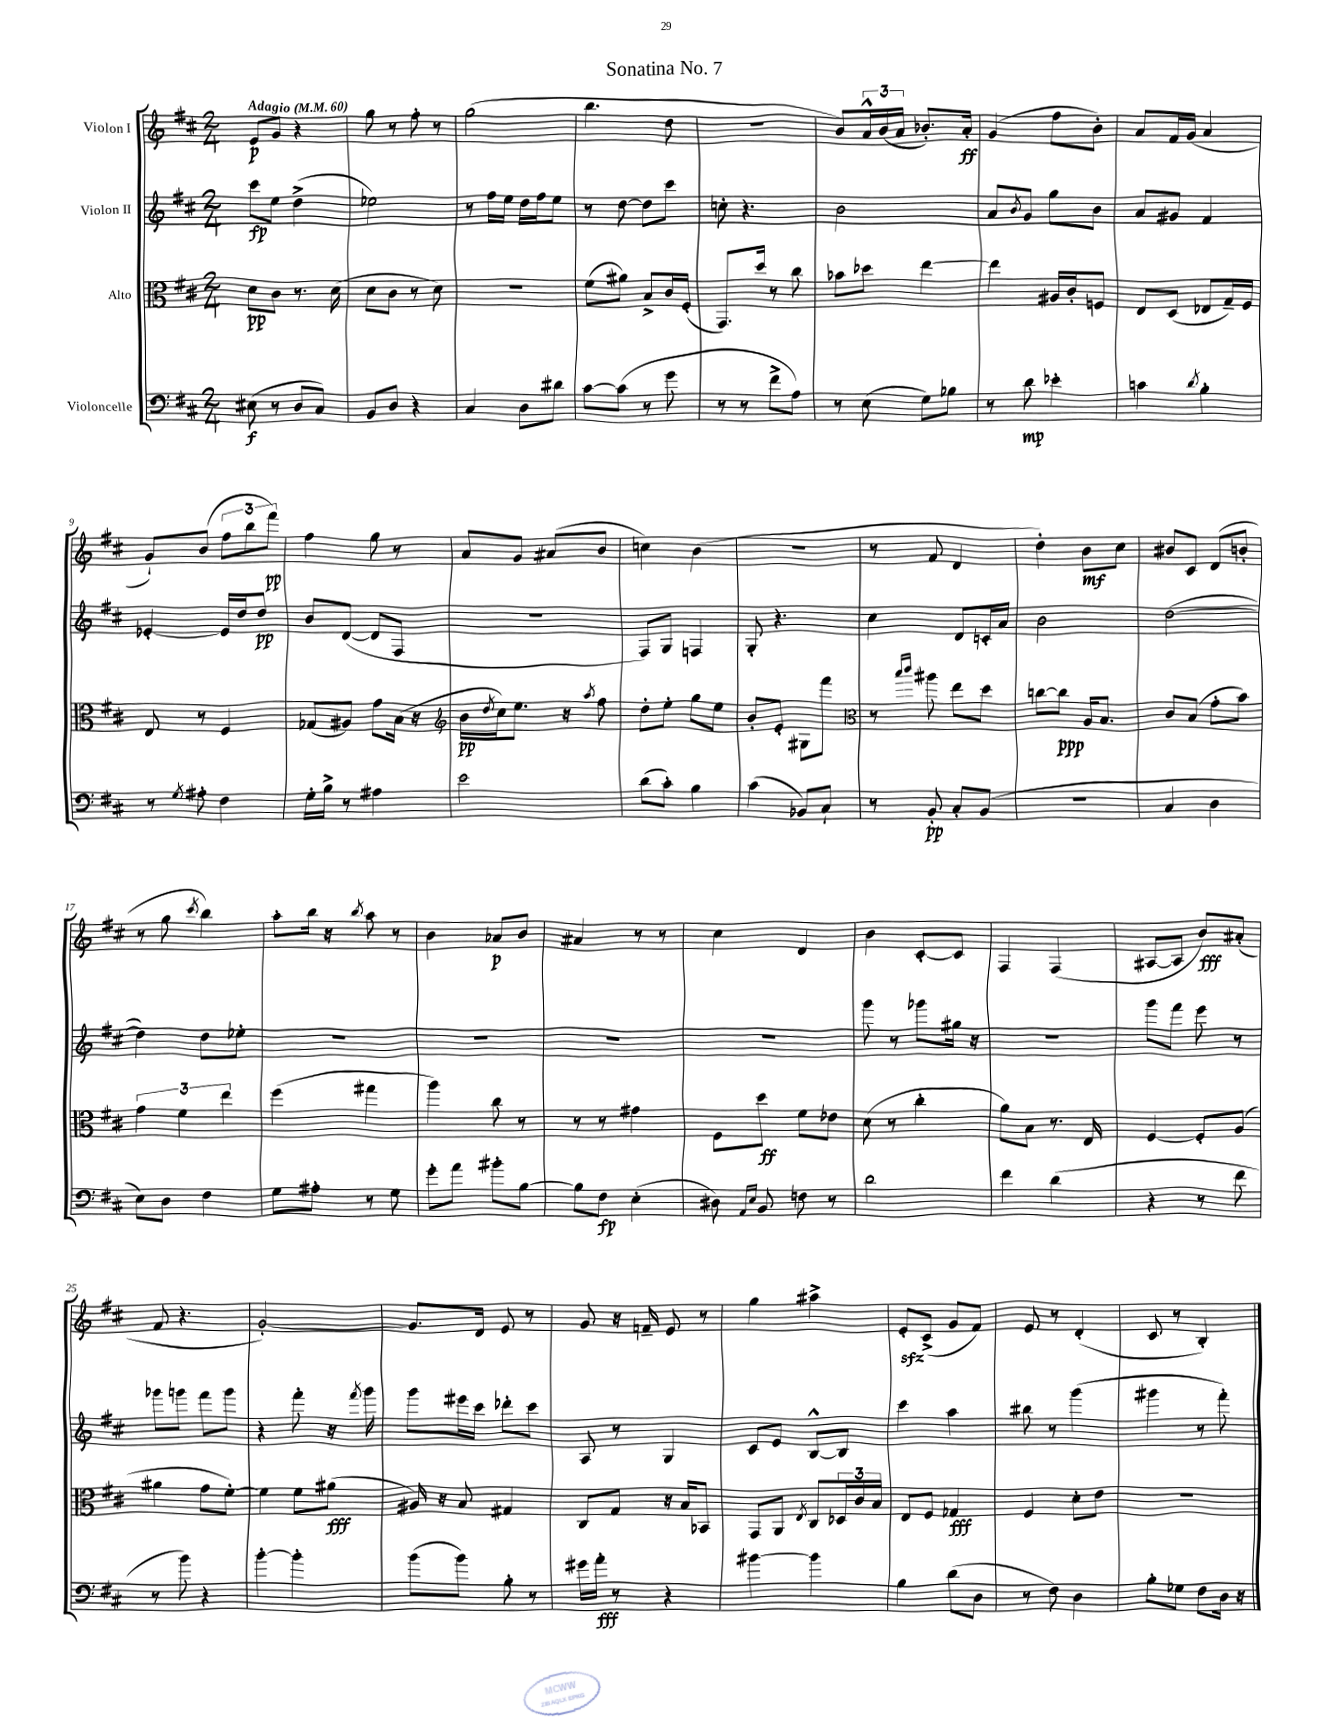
\header { title = "Sonatina No. 7" }
<<
\new StaffGroup <<
\new Staff = "s0" \with { instrumentName = "Violon I" } {
    \clef treble \key d \major \numericTimeSignature \time 2/4 \tempo "Adagio" 4 = 60
    e'8\p g'8 r4 |
    g''8 r8 fis''8-. r8 |
    g''2( |
    b''4. d''8 |
    R2 |
    b'8) \tuplet 3/2 { a'16-^ b'16( a'16 } bes'8.-.) a'16-.\ff |
    g'4( fis''8 b'8-.) |
    a'8 fis'16 g'16( a'4 |
    g'8-!) b'8( \tuplet 3/2 { fis''8 b''8 fis'''8\pp) } |
    fis''4 g''8 r8 |
    a'8 g'8 ais'8( b'8 |
    c''4) b'4( |
    r2 |
    r8 fis'8 d'4 |
    d''4-.) b'8\mf cis''8 |
    bis'8 cis'8 d'8( b'8-. |
    r8 g''8 \acciaccatura { cis'''8 } b''4) |
    a''8-. b''16 r16 \acciaccatura { b''8 } a''8 r8 |
    b'4 aes'8\p b'8 |
    ais'4 r8 r8 |
    cis''4 d'4 |
    b'4 cis'8~-. cis'8 |
    fis4 fis4( |
    ais8~ ais8 b'8\fff) ais'8-.( |
    fis'8 r4. |
    g'2~-.) |
    g'8. d'16 e'8 r8 |
    g'8 r16 f'16-- e'8 r8 |
    g''4 ais''4-> |
    e'8-.\sfz cis'8->( g'8 fis'8) |
    e'8 r8 d'4-.( |
    cis'8 r8 b4-.) \bar "|." |
}
\new Staff = "s1" \with { instrumentName = "Violon II" } {
    \clef treble \key d \major \numericTimeSignature \time 2/4
    cis'''8\fp e''8 d''4->( |
    ees''2) |
    r8 fis''16 e''16 d''16 fis''16 e''8 |
    r8 d''8~ d''8 cis'''8 |
    c''8-. r4. |
    b'2 |
    a'8 \acciaccatura { b'8 } g'8 g''8 b'8 |
    a'8 gis'8 fis'4 |
    ees'4~-. ees'16 d''16 d''8\pp |
    b'8 d'8~( d'8 fis8 |
    r2 |
    fis8) g8 f4 |
    g8-. r4. |
    cis''4 d'8 c'16-. a'16 |
    b'2 |
    d''2~( |
    d''4) d''8 ees''8-. |
    R2 |
    R2 |
    R2 |
    R2 |
    g'''8 r8 ges'''8 gis''16 r16 |
    R2 |
    g'''8 fis'''8 e'''8 r8 |
    ges'''8 g'''8 fis'''8 g'''8 |
    r4 fis'''8-. r16 \acciaccatura { fis'''8 } g'''16 |
    g'''8 eis'''16 cis'''16 des'''8-. cis'''8 |
    a8 r8 g4 |
    cis'8 e'8 b8~-^ b8 |
    cis'''4 a''4 |
    bis''8 r8 g'''4( |
    gis'''4 r8 fis'''8-.) \bar "|." |
}
\new Staff = "s2" \with { instrumentName = "Alto" } {
    \clef alto \key d \major \numericTimeSignature \time 2/4
    d'8\pp cis'8 r8. d'16( |
    d'8 cis'8 r8 d'8) |
    r2 |
    fis'8( ais'8) b8-> cis'16 fis16-.( |
    g,8.) d''16 r8 cis''8 |
    bes'8 des''8 e''4~ |
    e''4 ais16 cis'16-. f8 |
    e8 d8( ees8 g16--) fis16 |
    e8 r8 fis4 |
    ges8( ais8) g'8 b16( r16 |
    \clef treble b'16\pp \acciaccatura { d''8 } cis''16) e''8. r16 \acciaccatura { a''8 } fis''8 |
    d''8-. e''8-. g''8 e''8 |
    b'8-. e'8-. gis8 fis'''8 |
    \clef alto r8 \grace { b''16 cis'''16 } ais''8 e''8 d''8 |
    c''8~ c''8\ppp a16 b8. |
    cis'8 b8( g'8-. b'8) |
    \tuplet 3/2 { g'4 fis'4 e''4 } |
    fis''4( gis''4 |
    a''4) cis''8 r8 |
    r8 r8 gis'4 |
    fis8 d''8\ff fis'8 ees'8 |
    d'8( r8 cis''4-. |
    a'8) b8 r8. e16 |
    fis4~ fis8-. a8( |
    ais'4 g'8 fis'8~-.) |
    fis'4 fis'8 ais'8\fff( |
    ais16) r16 b8 gis4 |
    cis8 g8 r16 b16 bes,8 |
    g,8 a,8 \acciaccatura { e8 } cis8 \tuplet 3/2 { des16 cis'16 b16 } |
    e8 fis8 ges4\fff |
    fis4 d'8-. e'8 |
    R2 \bar "|." |
}
\new Staff = "s3" \with { instrumentName = "Violoncelle" } {
    \clef bass \key d \major \numericTimeSignature \time 2/4
    eis8\f( r8 d8 cis8) |
    b,8 d8 r4 |
    cis4 d8 dis'8 |
    cis'8~ cis'8( r8 g'8 |
    r8 r8 fis'8-> a8) |
    r8 e8( g8) bes8 |
    r8 d'8\mp ees'4-. |
    c'4 \acciaccatura { d'8 } b4-. |
    r8 \acciaccatura { g8 } ais8-. fis4 |
    g16-. b16-> r8 ais4 |
    e'2 |
    d'8( cis'8-.) b4 |
    cis'4( bes,8) cis8-! |
    r8 b,8-.\pp cis8-. b,8( |
    R2 |
    cis4 d4 |
    e8) d8 fis4 |
    g8 ais8-. r8 g8 |
    g'8-. a'8 bis'8-. b8~ |
    b8 fis8\fp e4-.( |
    dis8) \grace { a,16 e16 } b,8 f8 r8 |
    d'2 |
    fis'4 d'4( |
    r4 r8 fis'8 |
    r8 b'8) r4 |
    b'4~-. b'4-. |
    b'8( b'8) b8-. r8 |
    gis'16 a'16-.\fff r8 r4 |
    bis'4~ bis'4 |
    b4 d'8( d8 |
    r8 fis8) d4 |
    b8-. ges8 fis8 d16 r16 \bar "|." |
}
>>
>>
